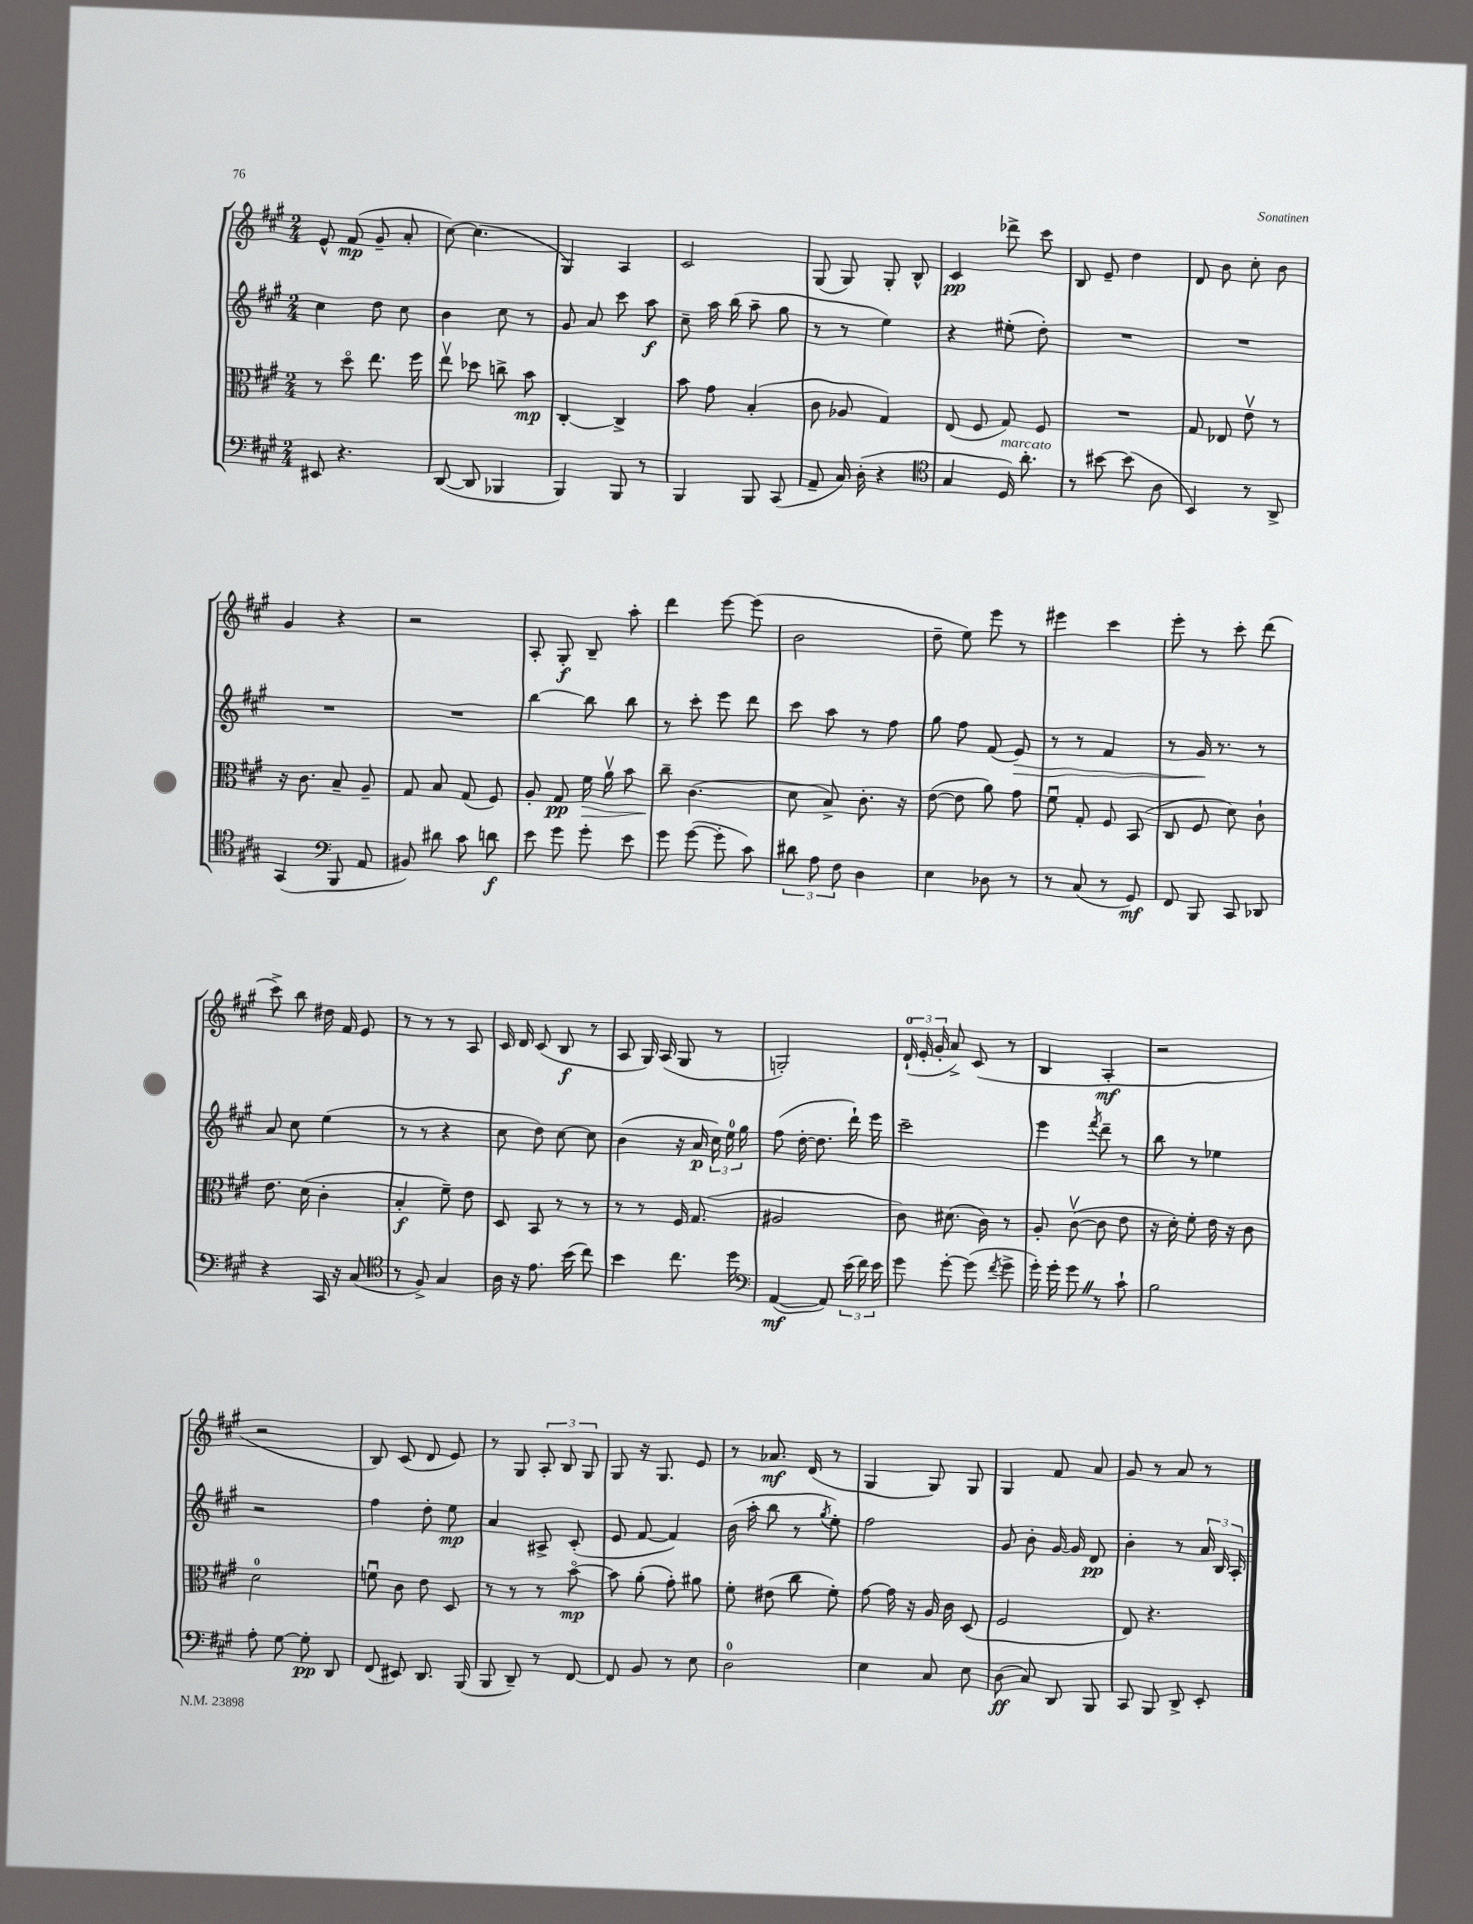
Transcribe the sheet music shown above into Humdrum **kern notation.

**kern	**kern	**kern	**kern
*staff4	*staff3	*staff2	*staff1
*clefF4	*clefC3	*clefG2	*clefG2
*k[f#c#g#]	*k[f#c#g#]	*k[f#c#g#]	*k[f#c#g#]
*M2/4	*M2/4	*M2/4	*M2/4
8EE#	8r	4cc#	8e^^
4.r	8ddo	.	(8f#
.	8.ee	8dd	8g#~
.	.	8cc#	8a'
.	16ff#	.	.
=	=	=	=
([8DD	8eev	4b	[8cc#)
8DD]	8dd-	.	(4.cc#]
4BBB-	8cc^	8cc#	.
.	8b	8r	.
=	=	=	=
4BBB)	[4C#'	8g#	4G#)
.	.	8a	.
8BBB	4C#^]	8ccc#	4A
8r	.	8aa	.
=	=	=	=
4BBB	8b	8cc#~	2c#
.	8g#	16aa	.
.	.	(16bb	.
8BBB	(4B'	8aa~	.
(8CC#	.	8gg#	.
=	=	=	=
8AA~	8c#	8r	(8G#
16C#)	8A-	8r	8G#)
(16D'	.	.	.
4r	4G#)	4ee)	8G#'
.	.	.	8B^^
=	=	=	=
*clefC4	*	*	*
4G#	(8E	4r	4c#
.	8F#	.	.
16D)	8G#)	(8ee#'	8ddd-^
8.a'	.	.	.
.	8F#	8dd')	8ccc#
=	=	=	=
8r	2r	2r	8B
[8b#	.	.	8e~
(8b#]	.	.	4dd
8A	.	.	.
=	=	=	=
4BB)	8G#	2r	8d
.	8E-	.	8b
8r	8ev	.	8cc#'
8AA^	8r	.	8b
=	=	=	=
(4GG#	16r	2r	4g#
.	8.c#	.	.
*clefF4	*	*	*
8BBB	8B~	.	4r
8AA	8A~	.	.
=	=	=	=
8BB#)	8G#	2r	2r
8d#	8B	.	.
8c#	(8G#	.	.
8d	8F#)	.	.
=	=	=	=
8e	8A'	[4bb	8A'
8g#	8G#	.	8G#'
8g#'	16f#	8bb]	8B~
.	16av	.	.
8e	8b	8bb	8aa'
=	=	=	=
8g#	8cc#~	8r	4ddd
([8g#	(4.c#	8ccc#'	.
8g#']	.	8eee	[8eee
8c#)	.	8ddd	(8eee]
=	=	=	=
12d#	8d	8ccc#	2b
12A	.	.	.
.	8B^)	8aa	.
12F#	.	.	.
4D	8.c#'	8r	.
.	.	8ff#	.
.	16r	.	.
=	=	=	=
4E	([8e	8gg#	8dd~
.	8e]	8ff#	8ee)
8D-	8a)	(8f#	8eee
8r	8g#	8e)	8r
=	=	=	=
8r	8f#u	8r	4eee#
(8C#	8G#'	8r	.
8r	8F#	4f#	4ccc#
8GG#)	(8BB	.	.
=	=	=	=
8FF#	8C#	8r	8eee'
8BBB	8F#	16g#	8r
.	.	8.r	.
8CC#	8d)	.	8ccc#'
8DD-	8c#`	8r	(8ddd
=	=	=	=
4r	8.e	8a	8ccc#^)
.	.	8cc#	8bb
.	(16d	.	.
16CC#	4c#'	(4ee	16dd#
16r	.	.	16f#
(8C#	.	.	8e
=	=	=	=
*clefC4	*	*	*
8r	4B'	8r	8r
8F#^)	.	8r	8r
4G#	8f#~)	4r	8r
.	8e	.	8A
=	=	=	=
16A	8D	8cc#	16c#
16r	.	.	16d
8.e	8BB	8dd)	(8c#
.	8r	[8cc#	8B
(16b	.	.	.
8cc#)	8r	8cc#]	8r
=	=	=	=
4b	8r	(4b	8A
.	8r	.	16G#)
.	.	.	(16A
8.cc#	16F#	16r	8G#
.	(8.G#	16a	.
.	.	24cc#)	8r
.	.	24ee	.
16dd	.	.	.
.	.	24gg#	.
=	=	=	=
*clefF4	*	*	*
([4AA	2A#	(8ff#	2G')
.	.	[16dd'	.
.	.	8.dd]	.
8AA])	.	.	.
(24e	.	16ddd`)	.
24f#)	.	.	.
.	.	16eee	.
24e	.	.	.
=	=	=	=
8g#	8c#)	2ccc#~	(24d`
.	.	.	24e'
.	.	.	24g#'
[8g#'	(8.d#	.	8a^)
(8g#]	.	.	(8c#
.	16c#)	.	.
8qf#	.	.	.
8g#^	8r	.	8r
=	=	=	=
16g#')	8A'	4eee	4B
16g#'	.	.	.
8g#	([8c#v	.	.
.	.	8qfff#	.
8r	8c#]	8ddd~	4A'
8c#`	8e	8r	.
=	=	=	=
2B	16r	8bb	2r
.	16d')	.	.
.	8f#'	8r	.
.	16e	4ee-	.
.	16r	.	.
.	8c#	.	.
=	=	=	=
8A'	2d	2r	2r
[8G#	.	.	.
8G#']	.	.	.
8DD	.	.	.
=	=	=	=
(8FF#	8fu	4ff#	8B)
8EE#)	8c#	.	(8c#
8.DD	8e	8dd'	8d
.	8D	8ee	8e)
(16BBB	.	.	.
=	=	=	=
8BBB	8r	4a	8r
8DD~)	8r	.	8G#
8r	8r	8A#^	12A'
.	.	.	12B
[8FF#	[8bo	(8c#'	.
.	.	.	12G#
=	=	=	=
8FF#]	8b]	8e	8G#
8BB	(8a'	[8f#	16r
.	.	.	8.G#
8r	8g#')	4f#])	.
8E	8a#	.	8e
=	=	=	=
2D	8f#'	(16b	8r
.	.	16aa'	.
.	(8e#	8bb	8.a-
.	8cc#	8r	.
.	.	.	(16d
.	.	8qgg#	.
.	8f#')	8ee')	8r
=	=	=	=
4E	[8g#	2ff#	4G#
.	16g#]	.	.
.	16r	.	.
8C#	16A	.	8G#)
.	16c#	.	.
8E	(8D	.	8G#
=	=	=	=
(8D	2F#	8g#	4G#
8C#)	.	8b'	.
8DD	.	[16g#	8f#
.	.	16g#]	.
8BBB	.	8d	8a
=	=	=	=
8CC#	8E)	4b'	8g#
8BBB	4.r	.	8r
8DD^	.	8r	8a
8EE'	.	24a	8r
.	.	24B	.
.	.	24A'	.
==	==	==	==
*-	*-	*-	*-
